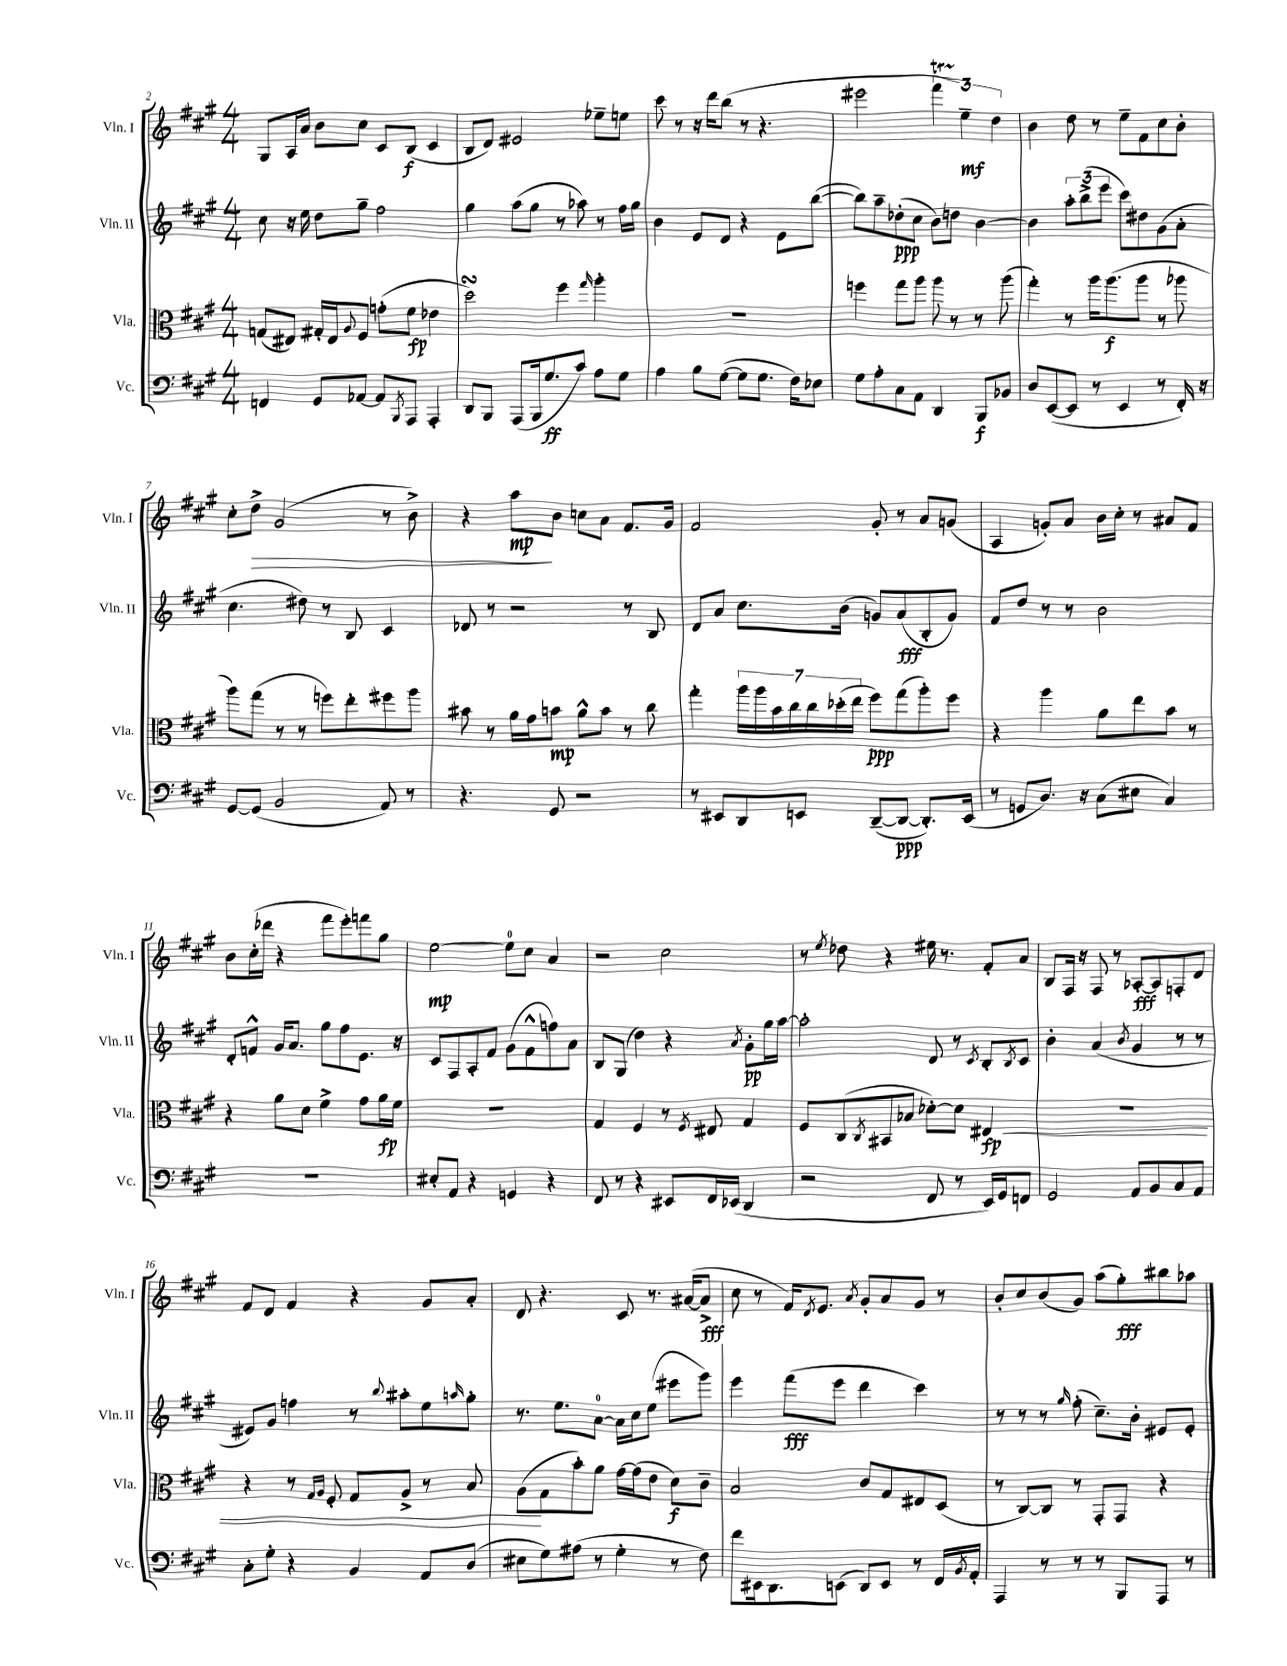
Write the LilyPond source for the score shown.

<<
\new StaffGroup <<
\new Staff = "s0" \with { instrumentName = "Vln. I" shortInstrumentName = "Vln. I" } {
    \clef treble \key a \major \numericTimeSignature \time 4/4
    gis8 a16 a'16 b'8 cis''8 cis'8 b8\f( cis'4 |
    b8 d'8) eis'2 ees''8-- e''8 |
    cis'''8 r8 r16 d'''16 b''8( r8 r4. |
    eis'''2 \tuplet 3/2 { fis'''4\startTrillSpan e''4--\stopTrillSpan\mf) d''4 } |
    b'4 d''8 r8 e''8-- fis'8 cis''8 b'8-. |
    cis''8-. d''8->\> gis'2( r8 b'8->) |
    r4 a''8\mp\! b'8 c''8 a'8 fis'8. gis'16 |
    fis'2 gis'8-. r8 a'8 g'8( |
    a4 g'8-.) a'8 b'16 cis''16-. r8 ais'8 fis'8 |
    b'8 cis''16-.( des'''16 r4 fis'''8 e'''8-.) f'''8 gis''8 |
    e''2~\mp e''8-0 cis''8 a'4 |
    r2 cis''2 |
    r8 \acciaccatura { e''8 } des''8 r4 eis''16 r8. fis'8-. a'8 |
    b8 fis16 r16 fis8 r8 aes8~-.\fff aes8 f8-. d'8 |
    fis'8 d'8 fis'4 r4 gis'8 a'8-. |
    d'8 r4. cis'8 r8. ais'16~( ais'8->\fff |
    cis''8 r8 fis'16) \acciaccatura { d'8 } e'8. \acciaccatura { a'8 } gis'8-. a'8 gis'8 r8 |
    b'8-. cis''8 b'8( gis'8) a''8( gis''8-.\fff) bis''8 aes''8 \bar "|." |
}
\new Staff = "s1" \with { instrumentName = "Vln. II" shortInstrumentName = "Vln. II" } {
    \clef treble \key a \major \numericTimeSignature \time 4/4
    cis''8 r16 e''16 d''8 gis''8-- fis''2 |
    gis''4 a''8( gis''8 r8 aes''8) r8 fis''16 gis''16 |
    b'4 e'8 d'8 r4 e'8 b''8~( |
    b''8) a''8-- des''8-.\ppp( cis''8 b'8) d''8 b'4~ |
    b'4 \tuplet 3/2 { a''8-. b''8->( e'''8 } cis'''8) dis''8 gis'8( a'8-. |
    cis''4. dis''8) r8 b8 cis'4 |
    des'8 r8 r2 r8 b8 |
    d'8 a'8 cis''8. b'16( g'8) a'8\fff( b8-. g'8) |
    fis'8 d''8 r8 r8 b'2 |
    d'8-. f'8-^ gis'16 a'8. gis''8 fis''8 e'8. r16 |
    cis'8 fis8 a8-. fis'8 gis'8( fis'8-^ f''8) a'8 |
    b8 gis8( d''4) r4 \acciaccatura { a'8 } gis'8-.\pp gis''16 a''16~ |
    a''2-. d'8 r8 \acciaccatura { cis'8 } b8-. \acciaccatura { b8 } cis'8 |
    b'4-. a'4( \acciaccatura { b'8 } gis'4 r8 r8 |
    eis'8) gis'8 f''4 r8 \appoggiatura { b''8 } ais''8-. e''8 \grace { a''16 } gis''8-. |
    r8. e''8. a'8-0~ a'16 cis''16 e''8( eis'''8 gis'''8) |
    e'''4 fis'''8\fff( e'''8 d'''4 cis'''4) |
    r8 r8 r8 \grace { gis''16 } fis''8-.( cis''8.--) b'16-. eis'8 eis'8-. \bar "|." |
}
\new Staff = "s2" \with { instrumentName = "Vla." shortInstrumentName = "Vla." } {
    \clef alto \key a \major \numericTimeSignature \time 4/4
    g8( eis8) gis16-. eis16 \appoggiatura { a8 } fis8 g'8-.( fis'8\fp ees'4 |
    d''2\turn) fis''4 \grace { gis''16 } a''4-. |
    R1 |
    f''4 gis''8 a''8 a''8 r8 r8 a''8( |
    gis''4-.) r8 a''16 a''8.\f( a''8 r8 aes''8 |
    a''8) gis''8( r8 r8 f''8) e''8-. fis''8 a''8 |
    bis'8 r8 a'16 gis'16 b'8\mp a'8-^ b'8 r8 cis''8 |
    gis''4-. \tuplet 7/4 { a''16 a''16 b'16 cis''16 cis''16 des''16-.( e''16 } fis''8\ppp) gis''8( a''8-.) fis''8 |
    r4 a''4 a'8 e''8 b'8 r8 |
    r4 a'8 d'8 fis'4-> gis'8 a'16\fp fis'16 |
    R1 |
    gis4 fis4 r8 \acciaccatura { fis8 } eis8 gis4 |
    fis8 cis8( \acciaccatura { cis8 } bis,8 bes8 des'8~-.) des'8 eis4\fp\< |
    R1 |
    r4 r8 \grace { gis16 a16 } fis8-. gis8 a8-> r8 b8 |
    a8\!( gis8 b'8-.) a'8 gis'16~ gis'16( e'8 d'8\f) cis'8-- |
    b2 cis'8 gis8 eis8 d8( |
    r8 cis8~) cis8 r8 gis,8-. gis,8 r4 \bar "|." |
}
\new Staff = "s3" \with { instrumentName = "Vc." shortInstrumentName = "Vc." } {
    \clef bass \key a \major \numericTimeSignature \time 4/4
    f,4 gis,8 aes,8~ aes,8 \acciaccatura { b,,8 } a,,8 a,,4-. |
    d,8 b,,8 a,,8( b,,16 gis8.\ff cis'8) a8 gis8 |
    a4 b8 gis8~( gis8 gis8. fis16) ees8 |
    gis8 a8-. cis8 a,8 d,4 b,,8\f bes,8 |
    d8 e,8~( e,8 r8 e,4 r8 fis,16-.) r16 |
    gis,8~ gis,8( b,2 a,8) r8 |
    r4. gis,8 r2 |
    r8 eis,8 d,8 e,8 d,8~--( d,8~\ppp d,8.-.) e,16( |
    r8 g,8 d8.) r16 cis8( eis8 cis4) |
    R1 |
    eis8-. a,8 r4 g,4 r4 |
    fis,8 r8 r4 eis,8 fis,16 ees,16( d,4 |
    r2 fis,8 r8 e,16) gis,16 f,8 |
    gis,2 a,8 b,8 cis8 a,8 |
    cis8-. gis8-. r4 b,4 a,8 d8( |
    eis8 gis8) ais8( r8 gis4-. r8 fis8) |
    fis'8 eis,16 d,8. e,8( d,8) e,8 r8 fis,16 \acciaccatura { b,8 } a,16-. |
    a,,4 r8 r8 r8 b,,8 a,,8 r8 \bar "|." |
}
>>
>>
\layout { \context { \Score currentBarNumber = #2 } }
